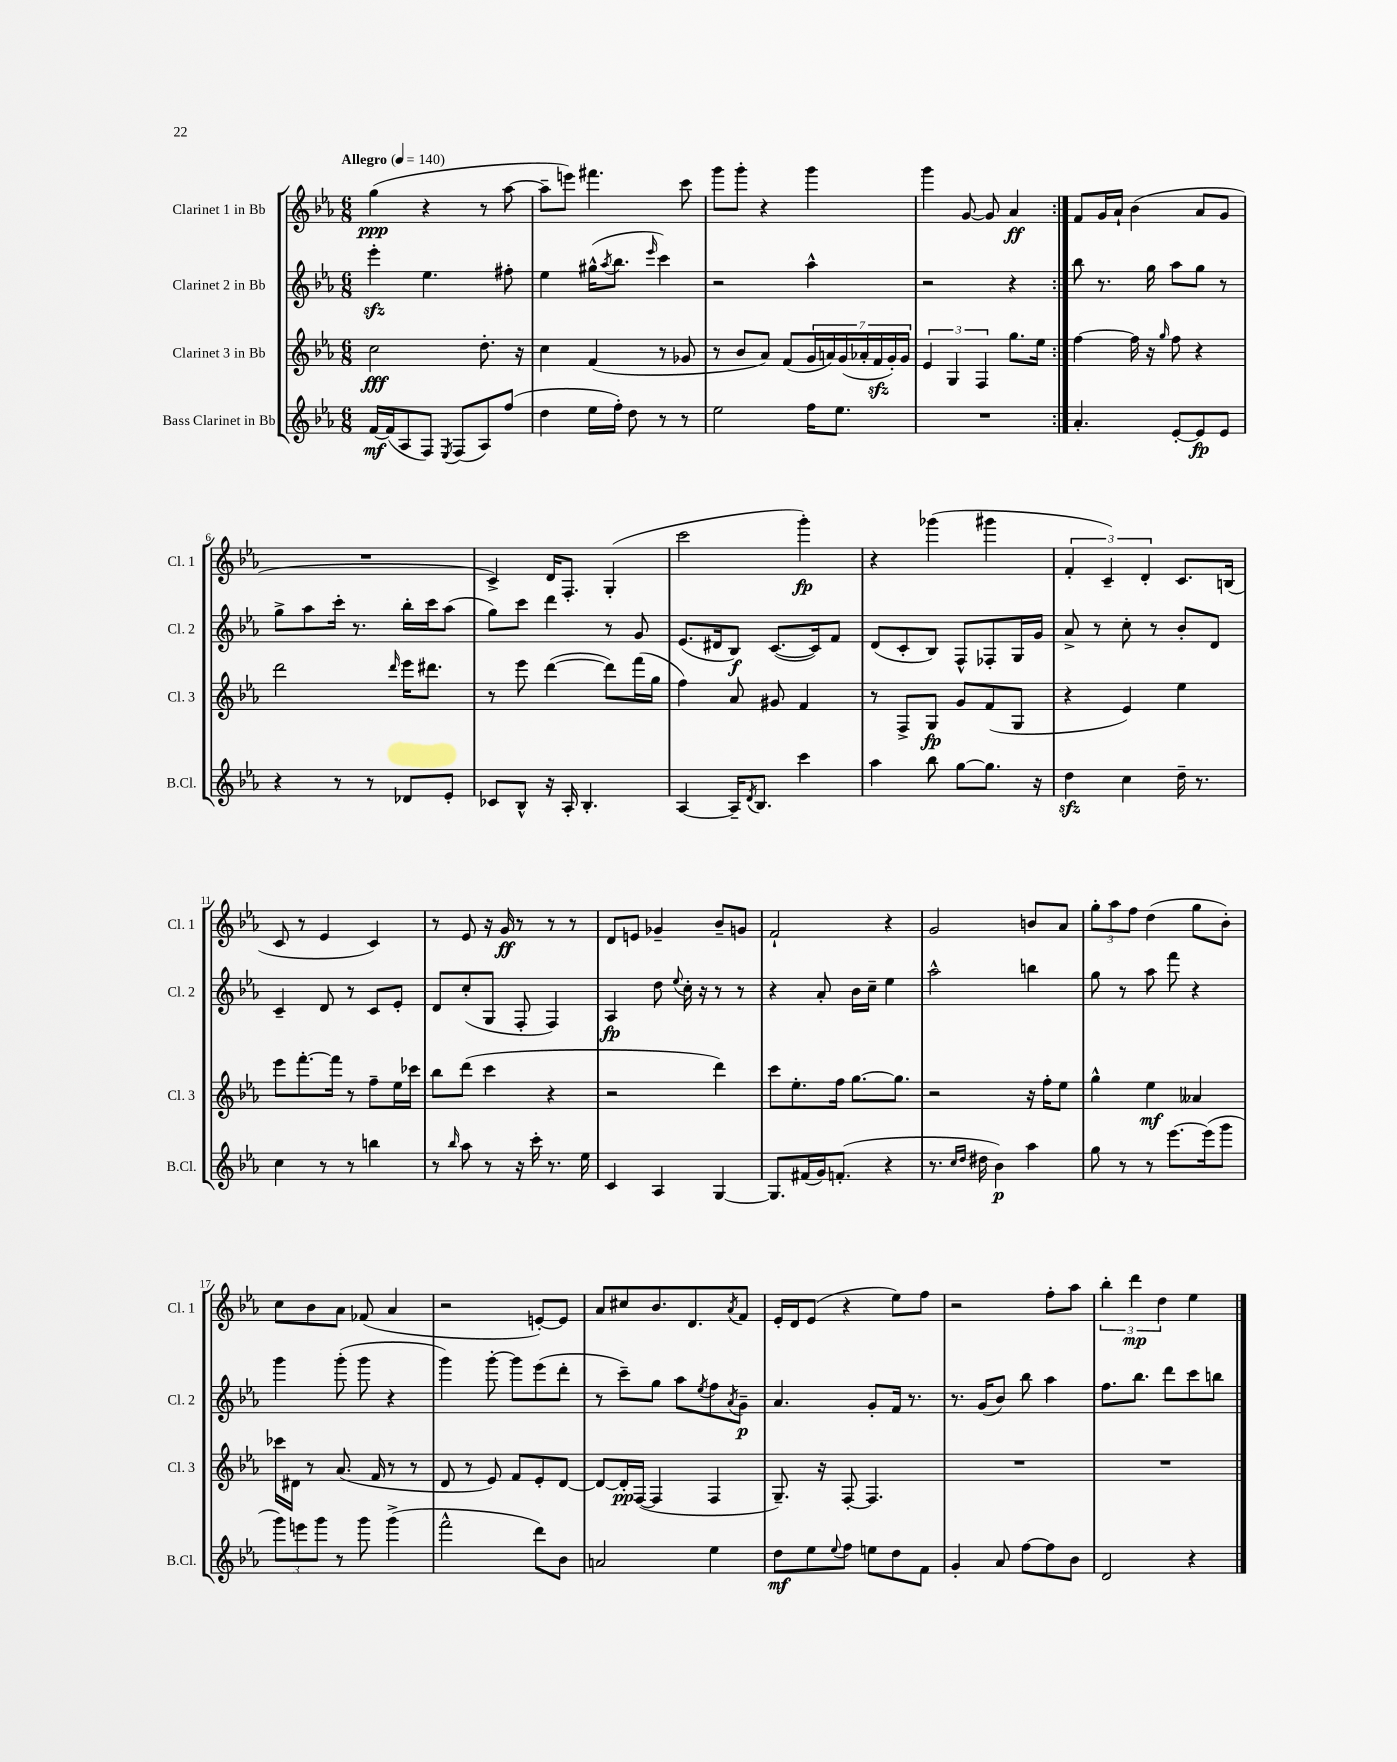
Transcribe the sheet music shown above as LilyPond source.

<<
\new StaffGroup <<
\new Staff = "s0" \with { instrumentName = "Clarinet 1 in Bb" shortInstrumentName = "Cl. 1" } {
    \clef treble \key ees \major \numericTimeSignature \time 6/8 \tempo "Allegro" 4 = 140
    \repeat volta 2 { g''4\ppp( r4 r8 aes''8~ |
    aes''8-- e'''8) fis'''4. c'''8 |
    g'''8 g'''8-. r4 g'''4 |
    g'''4 g'8~ g'8 aes'4\ff | }
    f'8 g'16 aes'16-! bes'4( aes'8 g'8 |
    R2. |
    c'4->) d'16 f8.-. g4-.( |
    c'''2 g'''4-.\fp) |
    r4 ges'''4( gis'''4 |
    \tuplet 3/2 { f'4-. c'4--) d'4-. } c'8. b16( |
    c'8 r8 ees'4 c'4) |
    r8 ees'8 r16 g'16\ff r8 r8 r8 |
    d'8 e'8 ges'4-- bes'8-- g'8 |
    f'2-! r4 |
    g'2 b'8 aes'8 |
    \tuplet 3/2 { g''8-. aes''8 f''8 } d''4( g''8 bes'8-.) |
    c''8 bes'8 aes'8 fes'8( aes'4 |
    r2 e'8~-.) e'8 |
    aes'8 cis''8 bes'8. d'8. \acciaccatura { aes'8 } f'8 |
    ees'16-. d'16 ees'8( r4 ees''8) f''8 |
    r2 f''8-. aes''8 |
    \tuplet 3/2 { bes''4-. d'''4\mp d''4 } ees''4 \bar "|." |
}
\new Staff = "s1" \with { instrumentName = "Clarinet 2 in Bb" shortInstrumentName = "Cl. 2" } {
    \clef treble \key ees \major \numericTimeSignature \time 6/8
    \repeat volta 2 { ees'''4-.\sfz ees''4. fis''8-. |
    ees''4 gis''16-^( \acciaccatura { aes''8 } bes''8. \grace { ees'''16 } c'''4) |
    r2 aes''4-^ |
    r2 r4 | }
    bes''8 r8. g''16 aes''8 g''8 r8 |
    g''8-> aes''8 c'''16-. r8. bes''16-. c'''16 aes''8( |
    g''8) c'''8 d'''4 r8 g'8 |
    ees'8.( dis'16 bes8\f) c'8.~( c'16) f'8 |
    d'8( c'8-. bes8) f8-^ fes8-. g16 g'16 |
    aes'8-> r8 c''8-. r8 bes'8-. d'8 |
    c'4-- d'8 r8 c'8 ees'8-. |
    d'8 c''8-.( g8 f8-. f4) |
    aes4\fp d''8 \appoggiatura { ees''8 } c''16-. r16 r8 r8 |
    r4 aes'8-. bes'16 c''16-- ees''4 |
    aes''2-^ b''4 |
    g''8 r8 aes''8 f'''8 r4 |
    g'''4 g'''8-.( g'''8 r4 |
    g'''4) g'''8~-. g'''8 ees'''8( d'''8-. |
    r8 c'''8--) g''8 aes''8 \acciaccatura { ees''8 } f''8 \acciaccatura { aes'8 } g'8--\p |
    aes'4. g'8-. f'16 r8. |
    r8. g'16( bes'8) bes''8 aes''4 |
    f''8. bes''8. d'''8 c'''8 b''8 \bar "|." |
}
\new Staff = "s2" \with { instrumentName = "Clarinet 3 in Bb" shortInstrumentName = "Cl. 3" } {
    \clef treble \key ees \major \numericTimeSignature \time 6/8
    \repeat volta 2 { c''2\fff d''8.-. r16 |
    c''4 f'4( r8 ges'8 |
    r8 bes'8 aes'8) f'8( \tuplet 7/4 { g'16 a'16) g'16( aes'16-. f'16\sfz g'16-.) g'16 } |
    \tuplet 3/2 { ees'4 g4 f4 } g''8. ees''16 | }
    f''4~ f''16 r16 \grace { g''16 } f''8 r4 |
    d'''2 \grace { d'''16 } ees'''16 dis'''8. |
    r8 ees'''8 d'''4~( d'''8) f'''16( g''16 |
    f''4) aes'8 gis'8 f'4 |
    r8 f8-> g8\fp g'8 f'8( g8 |
    r4 ees'4) ees''4 |
    ees'''8 f'''8.~-. f'''16 r8 f''8-- ees''16 ces'''16 |
    bes''8 d'''8( c'''4 r4 |
    r2 d'''4) |
    c'''8 ees''8.-. f''16 g''8.~ g''8. |
    r2 r16 f''16-. ees''8 |
    g''4-^ ees''4\mf aeses'4 |
    ces'''16 dis'16 r8 aes'8.( f'16 r8 r8 |
    d'8 r8 ees'8) f'8 ees'8-. d'8~ |
    d'8~ d'16-.\pp f16~( f4 f4 |
    g8.--) r16 f8~-. f4. |
    R2. |
    R2. \bar "|." |
}
\new Staff = "s3" \with { instrumentName = "Bass Clarinet in Bb" shortInstrumentName = "B.Cl." } {
    \clef treble \key ees \major \numericTimeSignature \time 6/8
    \repeat volta 2 { f'16~\mf f'16( aes8 f8) \acciaccatura { ees8 } f8( aes8) f''8( |
    d''4 ees''16 f''16-.) d''8 r8 r8 |
    ees''2 f''16 ees''8. |
    R2. | }
    aes'4.-. ees'8~-. ees'8\fp ees'8 |
    r4 r8 r8 des'8 ees'8-. |
    ces'8 bes8-^ r16 aes16-. bes4.-. |
    aes4~ aes16-- \acciaccatura { d'8 } bes8. c'''4 |
    aes''4 bes''8 g''8~ g''8. r16 |
    d''4\sfz c''4 d''16-- r8. |
    c''4 r8 r8 b''4 |
    r8 \grace { bes''16 } aes''8 r8 r16 c'''16-. r8. ees''16 |
    c'4 aes4 g4~ |
    g8. fis'16( g'16) f'8.-.( r4 |
    r8. \grace { c''16 d''16 } dis''16 bes'4\p) aes''4 |
    g''8 r8 r8 ees'''8.~ ees'''16( g'''8 |
    \tuplet 3/2 { g'''8) e'''8 g'''8 } r8 g'''8 g'''4->( |
    f'''2-^ d'''8) bes'8 |
    a'2 ees''4 |
    d''8\mf ees''8 \appoggiatura { ees''8 } f''8 e''8 d''8 f'8 |
    g'4-. aes'8 f''8~ f''8 bes'8 |
    d'2 r4 \bar "|." |
}
>>
>>
